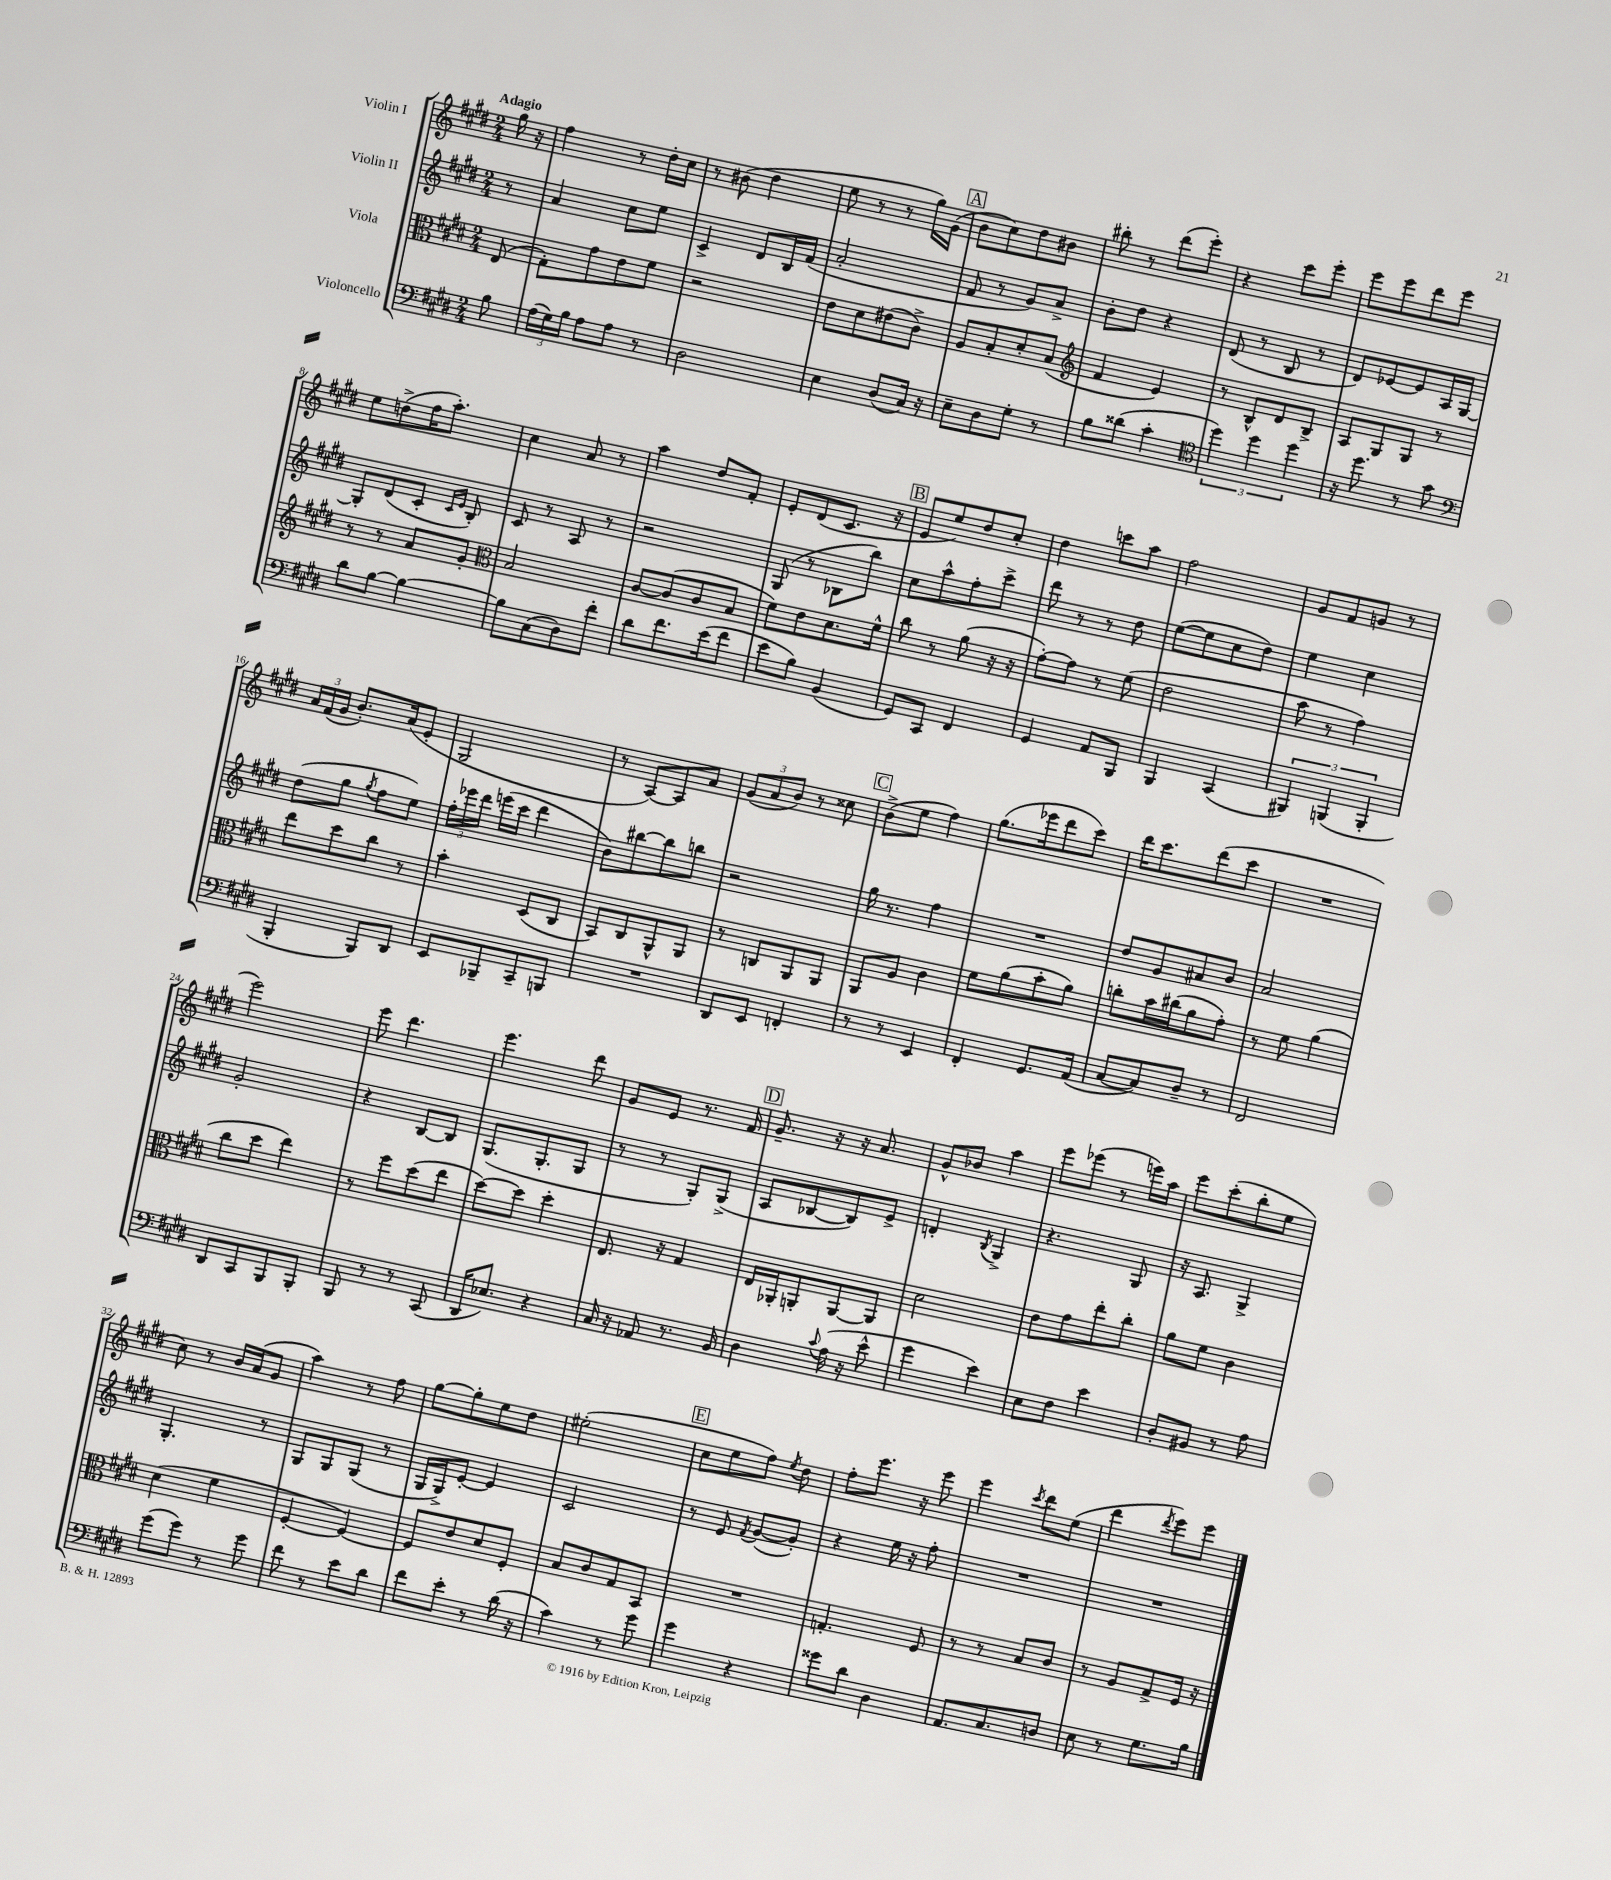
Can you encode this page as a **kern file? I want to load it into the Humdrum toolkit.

**kern	**kern	**kern	**kern
*staff4	*staff3	*staff2	*staff1
*clefF4	*clefC3	*clefG2	*clefG2
*k[f#c#g#d#]	*k[f#c#g#d#]	*k[f#c#g#d#]	*k[f#c#g#d#]
*M2/4	*M2/4	*M2/4	*M2/4
8B	(8E	8r	16gg#
.	.	.	16r
=	=	=	=
(24A	8G#')	4a	4ff#
24G#)	.	.	.
24B	.	.	.
8A	8g#	.	.
8A	8e	8cc#	8r
8r	8f#	8ee	16dd#'
.	.	.	16cc#
=	=	=	=
2D#	2r	4c#^	8r
.	.	.	(8b#
.	.	8d#	4dd#
.	.	16B	.
.	.	(16f#	.
=	=	=	=
4E	8e	2a'	8ee
.	8d#	.	8r
(8D#	(8e#	.	8r
16C#)	8c#^)	.	16gg#)
16r	.	.	(16g#
=	=	=	=
8E~	8A	8f#	8b
8D#	8B'	8r	8cc#)
8G#'	8d#'	8g#)	8dd#
8r	(8B	8a^	8b#
=	=	=	=
*	*clefG2	*	*
8B	4f#	8b'	8bb#'
(8d##	.	8dd#	8r
4c#'	4e)	4r	(8ddd#
.	.	.	8eee')
=	=	=	=
*clefC4	*	*	*
6dd#)	8r	(8d#	4r
.	8B^^	8r	.
6dd#	.	.	.
.	8d#	8B	8ccc#
6dd#	.	.	.
.	8B^	8r	8eee'
=	=	=	=
16r	8A	8d#)	8eee
8.dd#	.	.	.
.	8G#	[8e-	8eee
8r	8G#	8e-]	8ddd#
8g#	8r	16A	8eee
.	.	[16G#	.
=	=	=	=
*clefF4	*	*	*
8d#	8r	8G#']	8ee
[8B	8r	(8d#	(8dd^
4B_	8a	8c#'	16ff#
.	.	.	8.aa')
.	.	16qqc#	.
.	.	16qqe	.
.	8g#'	8B')	.
=	=	=	=
*	*clefC3	*	*
8B]	2B	8c#	4cc#
(8C#	.	8r	.
8D#)	.	8A	8a
8f#'	.	8r	8r
=	=	=	=
8d#	[8c#	2r	4aa
8.f#	(8c#]	.	.
.	8c#	.	8dd#
(16e	.	.	.
8f#	8B	.	8f#'
=	=	=	=
8e	8f#)	(8G#	8e'
8B)	8e	8r	(8d#
(4BB	8.d#	8B-	8.c#
.	.	8bb)	.
.	16f#^^	.	16r
=	=	=	=
8GG#)	8cc#	8cc#	8e
8CC#	8r	8aa^^	8ee)
4FF#	(8a	8ff#'	8dd#
.	16r	8ccc#^	8cc#'
.	16r	.	.
=	=	=	=
4GG#	[8g#')	8ddd#	4dd#
.	8g#]	8r	.
8AA	8r	8r	8ccc
8BBB	(8f#	8dd#	8aa
=	=	=	=
4BBB	2e	([8ee	2ff#
.	.	8ee]	.
(4CC#	.	8cc#	.
.	.	8dd#)	.
=	=	=	=
6BBB#)	8b	4ee	8g#
.	8r	.	8f#
(6BBB	.	.	.
.	4g#)	4cc#	8g
6BBB'	.	.	.
.	.	.	8r
=	=	=	=
4BBB'	8ee	(8dd#	24a
.	.	.	(24f#
.	.	.	24g#
.	8dd#	8gg#	8.b')
.	.	8qgg#	.
8BBB)	8cc#	8ff#	.
.	.	.	(16a
8DD#	8r	8ee)	8e'
=	=	=	=
8EE	4b'	24ff#'	2G#
.	.	24eee-	.
.	.	24ddd#	.
8BBB-~	.	(16eee	.
.	.	16ccc#	.
8CC#~	(8D#	4ddd#	.
8BBB	8C#	.	.
=	=	=	=
2r	8BB)	8b)	8r
.	8C#	[8bb#	[8A)
.	8AA^^	8bb#]	8A]
.	8AA	8bb	8a
=	=	=	=
8DD#	8r	2r	(12g#
.	.	.	12a
8EE	8C	.	.
.	.	.	12b)
4FF'	8AA	.	8r
.	8AA	.	8cc##
=	=	=	=
8r	8AA	16gg#	(8b^
.	.	8.r	.
8r	8A	.	8ee
4EE	4c#	4ff#	4ff#)
=	=	=	=
4FF#'	8f#	2r	(8.gg#
.	(8a	.	.
.	.	.	16eee-
8.GG#	8b'	.	8ddd#
.	8a)	.	8ccc#)
(16AA	.	.	.
=	=	=	=
[8C#	8cc'	8dd#	16ddd#
.	.	.	8.ccc#
8C#])	16b	8g#	.
.	(16cc#	.	.
8D#~	8a	8a#	(8ddd#
8r	8g#')	8b	8ccc#
=	=	=	=
2FF#	8r	2a	2r
.	8f#	.	.
.	(4a	.	.
=	=	=	=
8DD#	8cc#	2g#'	2eee)
8CC#	8dd#	.	.
8BBB	4ee)	.	.
8BBB'	.	.	.
=	=	=	=
8BBB	8r	4r	8eee
8r	8ff#	.	4.ddd#
8r	(8dd#	[8B	.
(8CC#	8ee	8B]	.
=	=	=	=
16DD#	[8dd#)	(8.G#	4.eee
8.E-)	.	.	.
.	8dd#]	.	.
.	.	8.G#'	.
4r	4dd#'	.	.
.	.	8G#	8ddd#
=	=	=	=
16C#	8.E	8r	8g#
16r	.	.	.
8AA-	.	8r	8e
.	16r	.	.
8.r	4G#	8G#')	8.r
.	.	(8G#^	.
16BB	.	.	16f#
=	=	=	=
4D#	16E	8A	8.g#~
.	16AA-'	.	.
.	8AA'	[8B-	.
.	.	.	16r
8qqc#	.	.	.
(16A	[8AA	8B-])	16r
16r	.	.	8.a
8e^^	8AA]	8e^	.
=	=	=	=
4g#	2d#	4d'	8g#^^
.	.	.	8b-
.	.	8qB	.
4e)	.	4G#^	4aa
=	=	=	=
8E	8e	4.r	8eee
8F#	8g#	.	(8eee-
4e	8ee'	.	8r
.	8cc#'	8G#	16eee)
.	.	.	16aa
=	=	=	=
8D#'	8a	16r	8eee
.	.	8.A	.
8BB#	8f#	.	(8ccc#'
8r	4c#	4G#^	8bb'
8A	.	.	8ee
=	=	=	=
(8g#	(4d#	4.G#'	8cc#)
8g#)	.	.	8r
8r	4f#	.	16b
.	.	.	(16a
8g#	.	8r	8g#
=	=	=	=
8f#	[4F#'	8G#	4aa)
8r	.	8G#	.
8e	4F#_)	(8G#	8r
8d#	.	8r	8ff#
=	=	=	=
8f#	8F#]	16G#	[8gg#
.	.	16G#^)	.
8e'	8e	[8e'	8gg#']
8r	8d#	4e]	8ee
(16d#	8F#'	.	8dd#
16r	.	.	.
=	=	=	=
4c#)	8B	2c#	(2ee#'
.	8c#	.	.
8r	8G#	.	.
8g#	8BB	.	.
=	=	=	=
4g#	2r	8r	8cc#
.	.	8e	8ee
.	.	8qf#	.
4r	.	([8g#	8ff#)
.	.	.	8qee
.	.	8g#'])	8dd#
=	=	=	=
8g##	4.G'	4r	8ff#'
8d#	.	.	8.eee
4D#	.	16ee	.
.	.	16r	16r
.	8F#	8ff#'	8eee
=	=	=	=
8.AA	8r	2r	4eee
.	8r	.	.
8.C#	.	.	.
.	.	.	8qccc#
.	8B	.	8ddd#
8D	8c#	.	(8ee
=	=	=	=
8E	8r	2r	4ddd#
8r	8A	.	.
.	.	.	8qddd#
8.G#	8G#^	.	8eee)
.	16F#	.	8eee
16B	16r	.	.
==	==	==	==
*-	*-	*-	*-
